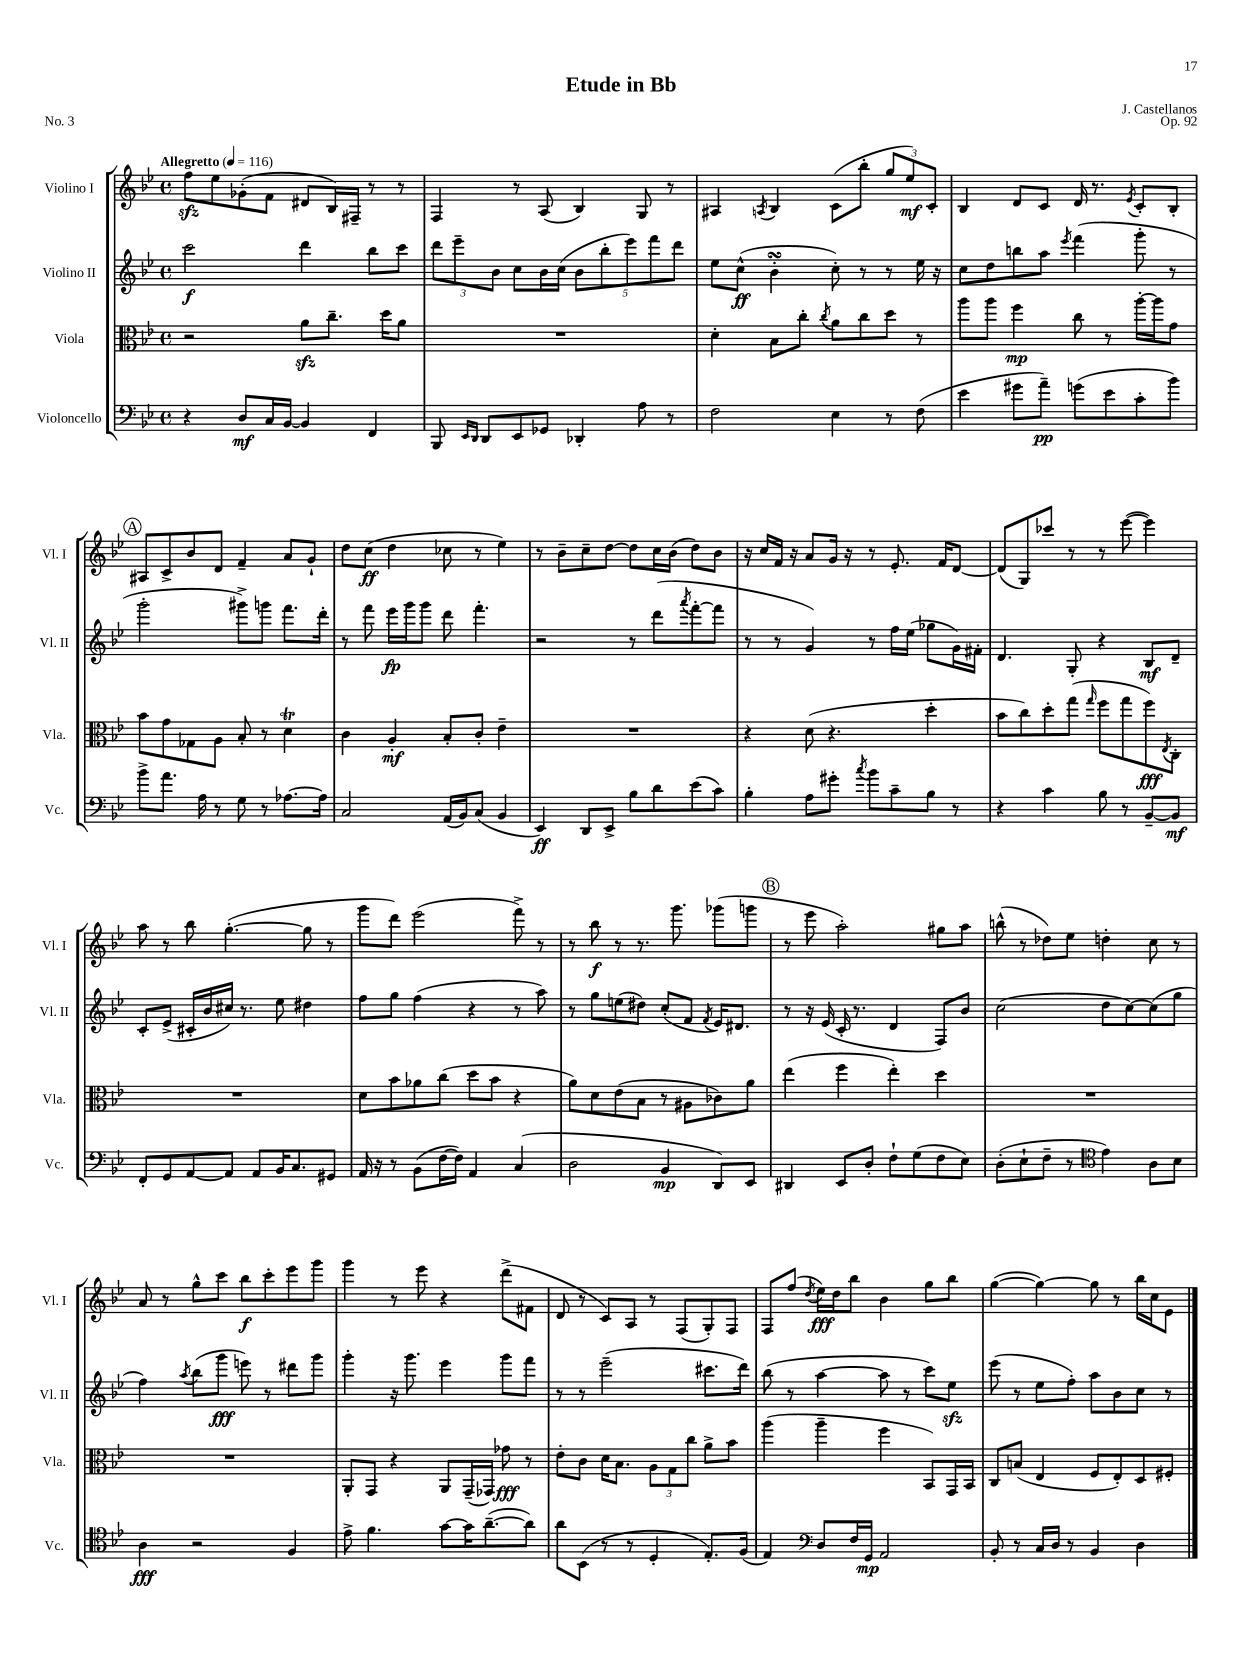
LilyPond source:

\header { title = "Etude in Bb" composer = "J. Castellanos" opus = "Op. 92" piece = "No. 3" }
<<
\new StaffGroup <<
\new Staff = "s0" \with { instrumentName = "Violino I" shortInstrumentName = "Vl. I" } {
    \clef treble \key bes \major \defaultTimeSignature \time 4/4 \tempo "Allegretto" 4 = 116
    f''8\sfz ees''8 ges'8-.( f'8 dis'8 bes16) fis16-- r8 r8 |
    f4 r8 a8( bes4) g8 r8 |
    ais4 \acciaccatura { a8 } bes4 c'8( bes''8-. \tuplet 3/2 { g''8 ees''8\mf) c'8-. } |
    bes4 d'8 c'8 d'16 r8. \acciaccatura { ees'8 } c'8-. bes8-. |
    \mark \markup { \circle "A" } ais8 c'8-> bes'8 d'8 f'4-- a'8 g'8-! |
    d''8 c''8\ff( d''4 ces''8 r8 ees''4) |
    r8 bes'8-- c''8-- d''8~ d''8 c''16 bes'16( d''8) bes'8 |
    r16 c''16 f'16 r16 a'8 g'16 r16 r8 ees'8.-. f'16 d'8~ |
    d'8( g8) ces'''8 r8 r8 ees'''8~( ees'''4) |
    a''8 r8 bes''8 g''4.~-.( g''8 r8 |
    g'''8 d'''8) ees'''2( f'''8->) r8 |
    r8 bes''8\f r8 r8. g'''8. ges'''8( g'''8 |
    \mark \markup { \circle "B" } r8 ees'''8 a''2-.) gis''8 a''8 |
    b''8-^( r8 des''8) ees''8 d''4-. c''8 r8 |
    a'8 r8 g''8-^ c'''8 bes''8\f c'''8-. ees'''8 g'''8 |
    g'''4 r8 ees'''8 r4 d'''8->( fis'8 |
    d'8 r8 c'8) a8 r8 f8( g8-.) f8 |
    f8 f''8( \acciaccatura { d''8 } ees''16\fff) d''16 bes''8 bes'4 g''8 bes''8 |
    g''4~( g''4~) g''8 r8 bes''16 c''16 ees'8 \bar "|." |
}
\new Staff = "s1" \with { instrumentName = "Violino II" shortInstrumentName = "Vl. II" } {
    \clef treble \key bes \major \defaultTimeSignature \time 4/4
    c'''2\f d'''4 bes''8 c'''8 |
    \tuplet 3/2 { d'''8 ees'''8-- bes'8 } c''8 bes'16 c''16( \tuplet 5/4 { bes'8 bes''8-. ees'''8) f'''8 d'''8 } |
    ees''8 c''8-^\ff( bes'4-.\turn c''8-.) r8 r8 ees''16 r16 |
    c''8 d''8 b''8 a''8 \acciaccatura { ees'''8 } f'''4( g'''8-. r8 |
    \mark \markup { \circle "A" } g'''2-. gis'''8->) g'''8 f'''8. d'''16-. |
    r8 f'''8 ees'''16\fp g'''16 g'''8 d'''8 f'''4.-. |
    r2 r8 d'''8( \acciaccatura { a'''8 } f'''8~-. f'''8 |
    r8 r8 g'4) r8 f''16 ees''16( ges''8 g'16) fis'16-. |
    d'4. g8-. r4 bes8\mf d'8-- |
    c'8-. ees'8->( cis'16-. bes'16 cis''16) r8. ees''8 dis''4 |
    f''8 g''8 f''4( r4 r8 a''8) |
    r8 g''8 e''8( dis''8) c''8-.( f'8 \acciaccatura { f'8 } ees'16) dis'8. |
    \mark \markup { \circle "B" } r8 r16 ees'16( c'16-. r8. d'4 f8) bes'8 |
    c''2( d''8 c''8~) c''8( g''8 |
    f''4) \acciaccatura { a''8 } bes''8( g'''8\fff e'''8) r8 dis'''8 g'''8 |
    g'''4-. r16 g'''8. ees'''4 g'''8 f'''8 |
    r8 r8 ees'''2--( cis'''8. d'''16) |
    bes''8( r8 a''4~ a''8 r8 c'''8) ees''8\sfz |
    ees'''8( r8 ees''8 f''8-.) a''8 bes'8 c''8 r8 \bar "|." |
}
\new Staff = "s2" \with { instrumentName = "Viola" shortInstrumentName = "Vla." } {
    \clef alto \key bes \major \defaultTimeSignature \time 4/4
    r2 a'8\sfz c''8.-- d''16 a'8 |
    R1 |
    d'4-. bes8 c''8-. \acciaccatura { c''8 } a'8 c''8 d''8 r8 |
    a''8 a''8 f''4\mp c''8 r8 a''16~-. a''16 g'8 |
    \mark \markup { \circle "A" } bes'8 g'8 ges8 a8 bes8-. r8 d'4\trill |
    c'4 a4-.\mf bes8-. c'8-. ees'4-- |
    R1 |
    r4 d'8( r4. d''4-. |
    bes'8 c''8) d''8-. g''8( \grace { g''16 } f''8 g''8 f''8\fff) \acciaccatura { ees8 } c8-. |
    R1 |
    d'8 bes'8 aes'8 c''8( d''8 bes'8 r4 |
    a'8) d'8 ees'8( bes8 r8 ais8 ces'8) a'8 |
    \mark \markup { \circle "B" } ees''4( f''4 ees''4-.) d''4 |
    R1 |
    R1 |
    a,8-. g,8 r4 a,8 g,16--( ges,16) ges'8\fff r8 |
    ees'8-. c'8 d'16 bes8. \tuplet 3/2 { a8 g8 c''8 } a'8-> bes'8 |
    a''4( a''4-- f''4 bes,8) g,16 bes,16 |
    c8 b8( ees4 f8 ees8-.) d8 fis8-. \bar "|." |
}
\new Staff = "s3" \with { instrumentName = "Violoncello" shortInstrumentName = "Vc." } {
    \clef bass \key bes \major \defaultTimeSignature \time 4/4
    r4 d8\mf c16 bes,16~ bes,4 f,4 |
    bes,,8 \grace { ees,16 d,16 } d,8 ees,8 ges,8 des,4-. a8 r8 |
    f2 ees4 r8 f8( |
    ees'4 gis'8 a'8--\pp) g'8( ees'8 c'8-. bes'8) |
    \mark \markup { \circle "A" } bes'8-> a'8. a16 r8 g8 r8 aes8.~ aes16 |
    c2 a,16( bes,16) c8( bes,4 |
    ees,4\ff) d,8 ees,8-> bes8 d'8 ees'8( c'8) |
    bes4-. a8 gis'8-. \acciaccatura { c''8 } bes'8 c'8-- bes8 r8 |
    r4 c'4 bes8 r8 bes,8~-- bes,8\mf |
    f,8-. g,8 a,8~ a,8 a,8 bes,16 c8. gis,8 |
    a,16 r16 r8 bes,8( f16~ f16) a,4 c4( |
    d2 bes,4\mp d,8) ees,8 |
    \mark \markup { \circle "B" } dis,4 ees,8 d8-. f8-! g8( f8 ees8) |
    d8-.( ees8-! f8-- r8 \clef tenor ees'4) a8 bes8 |
    a4\fff r2 f4 |
    ees'8-> f'4. g'8~ g'16 a'8.~--( a'8) |
    a'8 bes,8( r8 r8 d4-. ees8.-.) f16( |
    ees4) \clef bass d8 f16 g,16\mp a,2 |
    bes,8-. r8 c16 d16 r8 bes,4 d4 \bar "|." |
}
>>
>>
\layout { \context { \Score \remove "Bar_number_engraver" } }
